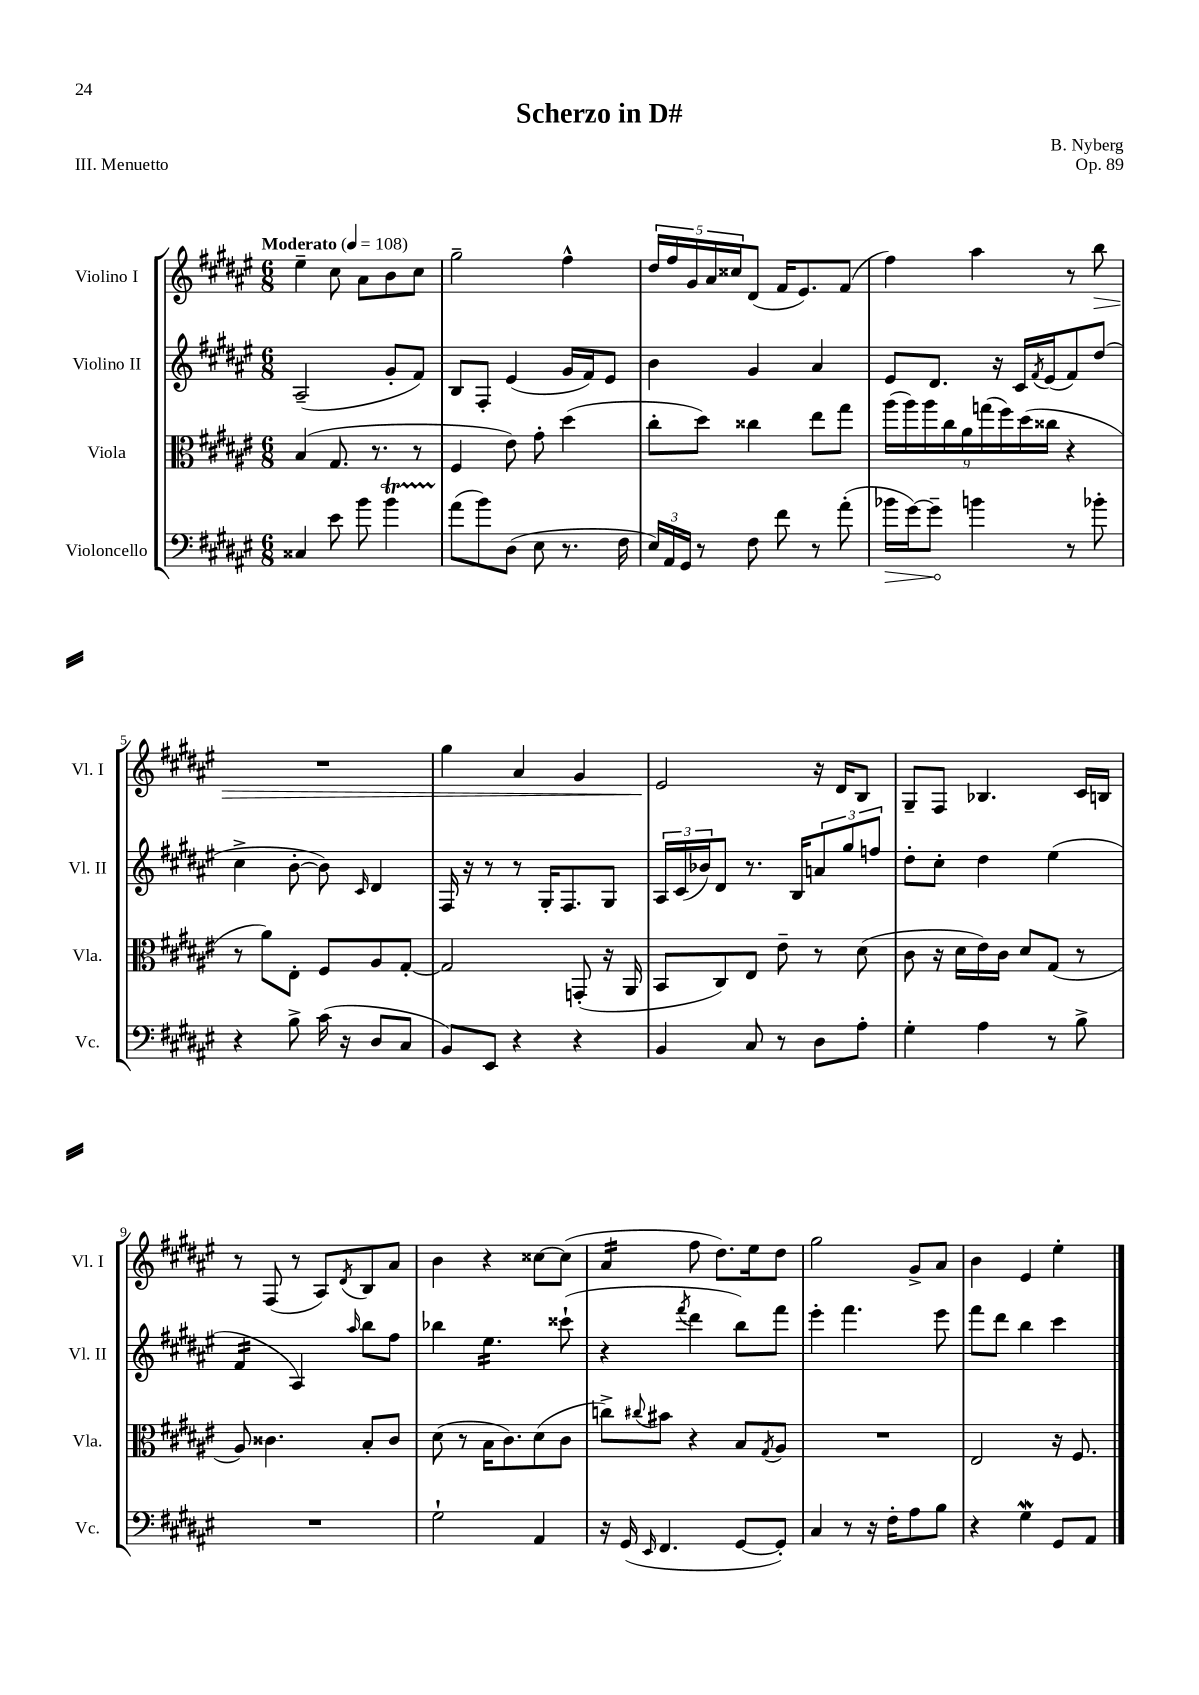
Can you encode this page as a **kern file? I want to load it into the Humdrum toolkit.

**kern	**kern	**kern	**kern
*staff4	*staff3	*staff2	*staff1
*clefF4	*clefC3	*clefG2	*clefG2
*k[f#c#g#d#a#e#]	*k[f#c#g#d#a#e#]	*k[f#c#g#d#a#e#]	*k[f#c#g#d#a#e#]
*M6/8	*M6/8	*M6/8	*M6/8
*MM108	*MM108	*MM108	*MM108
4C##	(4B	(2A#~	4ee#~
8e#	8.G#	.	8cc#
8b	.	.	8a#
.	8.r	.	.
4b	.	8g#'	8b
.	8r	8f#)	8cc#
=	=	=	=
(8a#	4F#	8B	2gg#~
8b)	.	8F#'	.
(8D#	8e#)	(4e#	.
8E#	8g#'	.	.
8.r	(4dd#	16g#	4ff#^^
.	.	16f#)	.
.	.	8e#	.
16F#	.	.	.
=	=	=	=
24E#)	8cc#'	4b	20dd#
24AA#	.	.	.
.	.	.	20ff#
24GG#	.	.	.
.	.	.	20g#
8r	8dd#)	.	.
.	.	.	20a#
.	.	.	20cc##
8F#	4cc##	4g#	(8d#
8f#	.	.	16f#
.	.	.	8.e#)
8r	8ee#	4a#	.
(8a#'	8gg#	.	(8f#
=	=	=	=
16b-	(18aa#	8e#	4ff#)
.	18aa#)	.	.
[16g#)	.	.	.
.	18aa#	.	.
8g#~]	.	8.d#	.
.	18cc#	.	.
.	18a#	.	.
4b	.	.	4aa#
.	(18gg	.	.
.	.	16r	.
.	18ff#)	.	.
.	.	16c#	.
.	(18dd#	.	.
.	.	8qf#	.
.	.	(16e#	.
.	18cc##	.	.
8r	4r	8f#)	8r
8b-'	.	(8dd#	8bb
=	=	=	=
4r	8r	4cc#^	2.r
.	8a#)	.	.
8B^	8E#'	[8b'	.
(16c#	8F#	8b])	.
16r	.	.	.
.	.	16qqc#	.
8D#	8A#	4d#	.
8C#	[8G#'	.	.
=	=	=	=
8BB)	2G#]	16F#	4gg#
.	.	16r	.
8EE#	.	8r	.
4r	.	8r	4a#
.	.	16G#'	.
.	.	8.F#	.
4r	(8GG'	.	4g#
.	16r	8G#	.
.	16AA#	.	.
=	=	=	=
4BB	8BB	24A#	2e#
.	.	(24c#	.
.	.	24b-)	.
.	8C#)	8d#	.
8C#	8E#	8.r	.
8r	8e#~	.	.
.	.	16B	.
8D#	8r	12a	16r
.	.	.	16d#
.	.	12gg#	.
8A#'	(8d#	.	8B
.	.	12ff	.
=	=	=	=
4G#'	8c#	8dd#'	8G#~
.	16r	8cc#'	8F#
.	16d#	.	.
4A#	16e#)	4dd#	4.B-
.	16c#	.	.
.	8d#	.	.
8r	(8G#	(4ee#	.
8B^	8r	.	16c#
.	.	.	16B
=	=	=	=
2.r	8A#)	4f#	8r
.	4.c##	.	(8F#
.	.	4A#)	8r
.	.	.	8A#)
.	.	16qqaa#	8qd#
.	8B'	8bb	8B
.	8c##	8ff#	8a#
=	=	=	=
2G#`	(8d#	4bb-	4b
.	8r	.	.
.	16B	4.ee#	4r
.	8.c#)	.	.
4AA#	(8d#	.	[8cc##
.	8c#	(8ccc##`	(8cc##]
=	=	=	=
16r	8cc^)	4r	4a#
(16GG#	.	.	.
16qqEE#	8qqcc#	.	.
4.FF#	8b#	.	.
.	.	8qfff#	.
.	4r	4ddd#	8ff#
.	.	.	8.dd#)
[8GG#	8B	8bb)	.
.	.	.	16ee#
.	8qG#	.	.
8GG#'])	8A#	8fff#	8dd#
=	=	=	=
4C#	2.r	4eee#'	2gg#
8r	.	4.fff#	.
16r	.	.	.
16F#'	.	.	.
8A#	.	.	8g#^
8B	.	8eee#	8a#
=	=	=	=
4r	2E#	8fff#	4b
.	.	8ddd#	.
4G#	.	4bb	4e#
8GG#	16r	4ccc#	4ee#'
.	8.F#	.	.
8AA#	.	.	.
==	==	==	==
*-	*-	*-	*-
